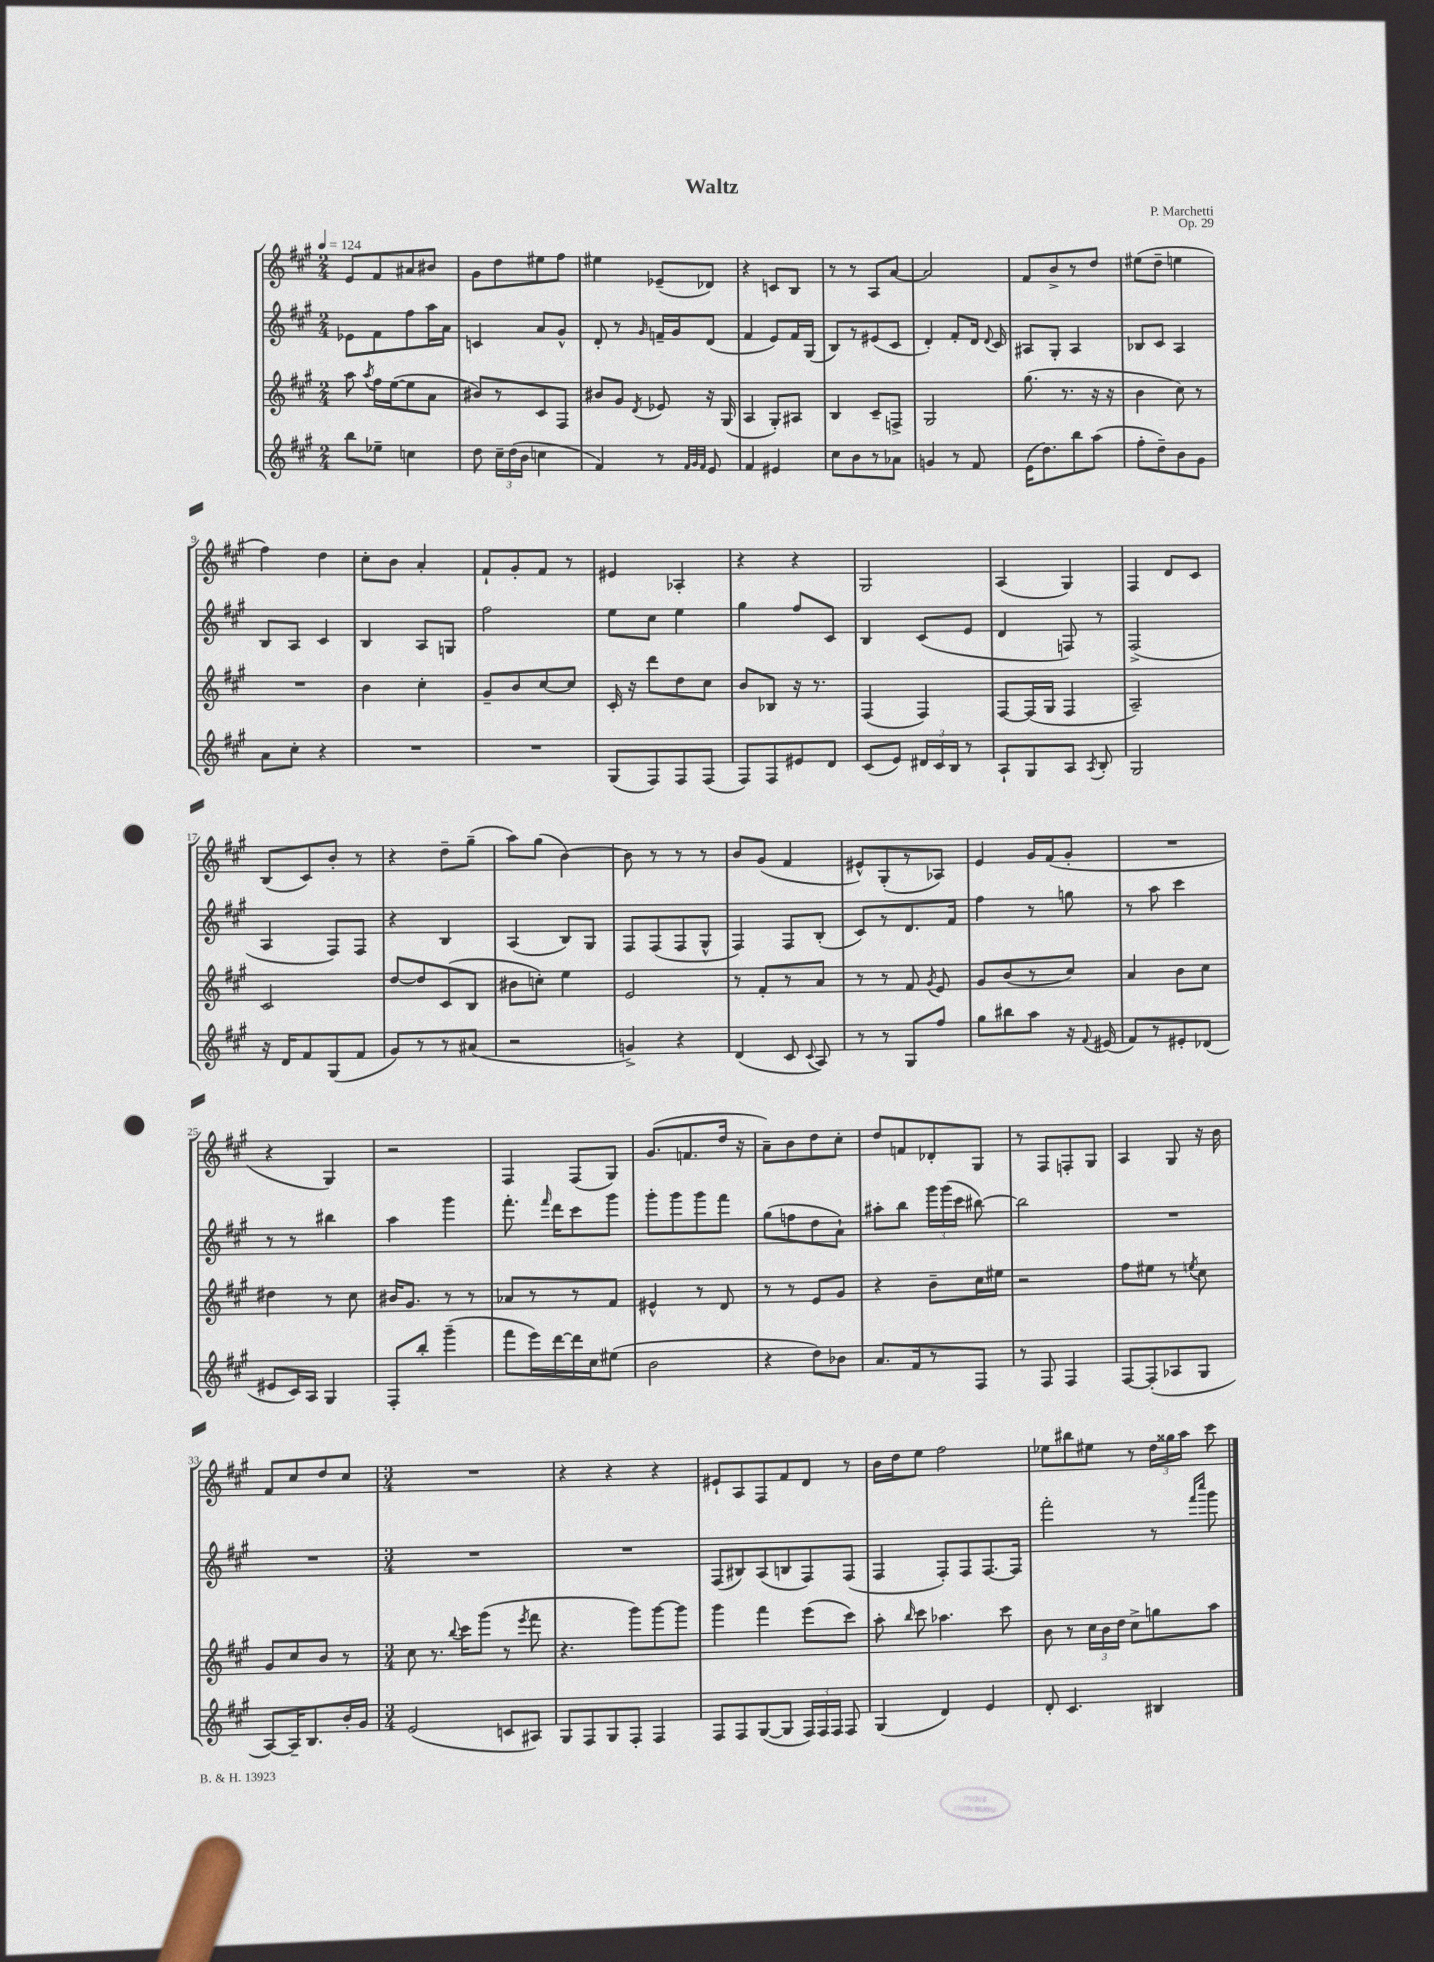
\header { title = "Waltz" composer = "P. Marchetti" opus = "Op. 29" }
<<
\new StaffGroup <<
\new Staff = "s0" {
    \clef treble \key a \major \numericTimeSignature \time 2/4 \tempo 4 = 124
    \autoBeamOff e'8[ fis'8 ais'8 bis'8] |
    gis'8[ d''8 eis''8 fis''8] |
    eis''4 ees'8[--( des'8]) |
    r4 c'8[ b8] |
    r8 r8 a8[ a'8]~ |
    a'2 |
    fis'8[ b'8-> r8 d''8] |
    eis''8[( d''8]-- e''4 |
    fis''4) d''4 |
    cis''8[-. b'8] a'4-. |
    fis'8[-! gis'8-. fis'8] r8 |
    eis'4 aes4-. |
    r4 r4 |
    gis2 |
    a4( gis4) |
    fis4 d'8[ cis'8] |
    b8[( cis'8) b'8]-. r8 |
    r4 d''8[-- gis''8]--( |
    a''8[) gis''8]( b'4~) |
    b'8 r8 r8 r8 |
    b'8[ gis'8]( fis'4 |
    eis'8[-^) gis8-.( r8 aes8]) |
    e'4 gis'16[ fis'16( gis'8]-. |
    R2 |
    r4 gis4) |
    r2 |
    fis4 fis8[( gis8]) |
    gis'8.[( f'8. d''16] r16 |
    a'8[--) b'8 d''8 cis''8]-. |
    d''8[ f'8 des'8-. gis8] |
    r8 fis8[ f8-. gis8] |
    a4 gis8 r16 b'16 |
    fis'8[ cis''8 d''8 cis''8] |
    \numericTimeSignature \time 3/4 R2. |
    r4 r4 r4 |
    eis'8[-! a8 fis8 fis'8 d'8] r8 |
    b'16[ d''16 e''8] fis''2 |
    ees''8[ bis''8 eis''8] r8 \tuplet 3/2 { d''16[ gisis''16 a''16] } cis'''8 \bar "|." |
}
\new Staff = "s1" {
    \clef treble \key a \major \numericTimeSignature \time 2/4
    \autoBeamOff ees'8[ fis'8 fis''8 a''16 a'16] |
    c'4 a'8[ gis'8]-^ |
    d'8-. r8 \grace { gis'16 } f'16[-- gis'16 d'8]( |
    fis'4 e'8[) fis'16 gis16]( |
    b8[) r8 eis'8( cis'8] |
    d'4-.) fis'8[-. d'16] \appoggiatura { d'8 } cis'16 |
    ais8[ gis8]-. ais4 |
    bes8[ cis'8] a4 |
    b8[ a8] cis'4 |
    b4 a8[ g8] |
    fis''2 |
    e''8[ cis''8] e''4 |
    gis''4 fis''8[ cis'8] |
    b4 cis'8[( e'8] |
    d'4 f8) r8 |
    fis2->( |
    a4 fis8[) fis8] |
    r4 b4 |
    a4( b8[) gis8] |
    fis8[ fis8( fis8 gis8]-^ |
    fis4) fis8[ b8]-.( |
    cis'8[) r8 d'8. fis'16] |
    fis''4 r8 g''8 |
    r8 a''8 cis'''4 |
    r8 r8 bis''4 |
    a''4 gis'''4 |
    fis'''8.-. \grace { fis'''16 } d'''16[ cis'''8 gis'''8] |
    gis'''8[-. gis'''8 gis'''8 fis'''8] |
    gis''8[( f''8 d''8 a'8]-!) |
    ais''8[-. b''8] \tuplet 3/2 { gis'''16[ gis'''16( cis'''16] } bis''8~) |
    bis''2 |
    R2 |
    R2 |
    \numericTimeSignature \time 3/4 R2. |
    R2. |
    fis8[( bis8) a8( b8 fis8) fis8]( |
    fis4 fis8[-.) fis8 fis8.~ fis16] |
    fis'''2-. r8 \grace { fis'''16[ cis''''16] } gis'''8 \bar "|." |
}
\new Staff = "s2" {
    \clef treble \key a \major \numericTimeSignature \time 2/4
    \autoBeamOff a''8 \acciaccatura { a''8 } fis''16[ e''16~( e''8 a'8] |
    bis'8[) r8 cis'8 fis8] |
    bis'8[ gis'8] \acciaccatura { d'8 } ees'8 r16 gis16( |
    a4 gis8[-.) ais8] |
    b4 cis'8[-- f8]-> |
    gis2 |
    gis''8.( r8. r16 r16 |
    b'4 cis''8) r8 |
    R2 |
    b'4 cis''4-. |
    gis'8[-- b'8 cis''8~ cis''8] |
    cis'16-. r16 d'''8[ d''8 cis''8] |
    b'8[ bes8] r16 r8. |
    fis4( fis4) |
    fis8[~ fis16( gis16] fis4 |
    a2--) |
    cis'2 |
    d''8[~ d''8 cis'8( b8] |
    bis'8[ c''8]-.) e''4 |
    e'2 |
    r8 fis'8[-. r8 a'8] |
    r8 r8 fis'8 \acciaccatura { gis'8 } e'8 |
    gis'8[ b'8( r8 cis''8]) |
    a'4 b'8[ cis''8] |
    dis''4 r8 cis''8 |
    bis'16[ gis'8.] r8 r8 |
    aes'8[ r8 r8 fis'8] |
    eis'4-^ r8 d'8 |
    r8 r8 e'8[ gis'8] |
    r4 b'8[-- cis''16 eis''16] |
    r2 |
    fis''8[ eis''8] r8 \acciaccatura { e''8 } cis''8 |
    gis'8[ cis''8 b'8] r8 |
    \numericTimeSignature \time 3/4 cis''8 r8. \appoggiatura { b''8 } cis'''16[ gis'''8]( r8 \acciaccatura { e'''8 } fis'''8 |
    r4. gis'''8[) gis'''8~ gis'''8] |
    gis'''4 fis'''4 e'''8[( cis'''8]) |
    a''8-. \grace { b''16 } cis'''8 aes''4. cis'''8 |
    b'8 r8 \tuplet 3/2 { cis''16[ b'16 d''16] } cis''8[-> g''8 a''8] \bar "|." |
}
\new Staff = "s3" {
    \clef treble \key a \major \numericTimeSignature \time 2/4
    \autoBeamOff b''8[ ees''8]-- c''4 |
    d''8 \tuplet 3/2 { cis''16[-- d''16( b'16] } c''4 |
    fis'4) r8 \grace { fis'32[ gis'32 fis'32] } e'8 |
    fis'4 eis'4 |
    cis''8[ b'8 r8 aes'8] |
    g'4 r8 fis'8 |
    e'16[( d''8.) b''8 a''8]( |
    fis''8[-. d''8--) b'8 gis'8] |
    a'8[ cis''8]-. r4 |
    R2 |
    R2 |
    gis8[( fis8) fis8 fis8]( |
    fis8[) fis8 eis'8 d'8] |
    cis'8[( e'8]) \tuplet 3/2 { dis'16[ cis'16 b16] } r8 |
    a8[-! gis8 a8] \acciaccatura { a8 } b8-. |
    gis2 |
    r16 d'16[ fis'8 gis8( fis'8] |
    gis'8[) r8 r8 ais'8]( |
    r2 |
    g'4->) r4 |
    d'4( cis'8 \appoggiatura { cis'8 } a8) |
    r8 r8 gis8[ fis''8] |
    gis''8[ bis''8 a''8] r16 \appoggiatura { fis'8 } eis'16( |
    fis'8[) r8 eis'8-. des'8]( |
    eis'8[ cis'16) a16] gis4 |
    fis8[-. b''8]-. gis'''4--( |
    fis'''8[ e'''16) d'''16~ d'''16 cis''16 eis''8]( |
    b'2 |
    r4 d''8[) bes'8] |
    a'8.[ fis'16 r8 fis8] |
    r8 fis8 fis4 |
    fis8[~ fis8-.( aes8 gis8] |
    a8[~) a16-- b8. b'16-. gis'16] |
    \numericTimeSignature \time 3/4 e'2( c'8[ ais8]) |
    gis8[ fis8 gis8 fis8]-. fis4 |
    fis8[ fis8 gis8~( gis8] \tuplet 3/2 { fis16[) fis16 fis16] } fis8 |
    gis4( d'4) e'4 |
    d'8-. cis'4. bis4 \bar "|." |
}
>>
>>
